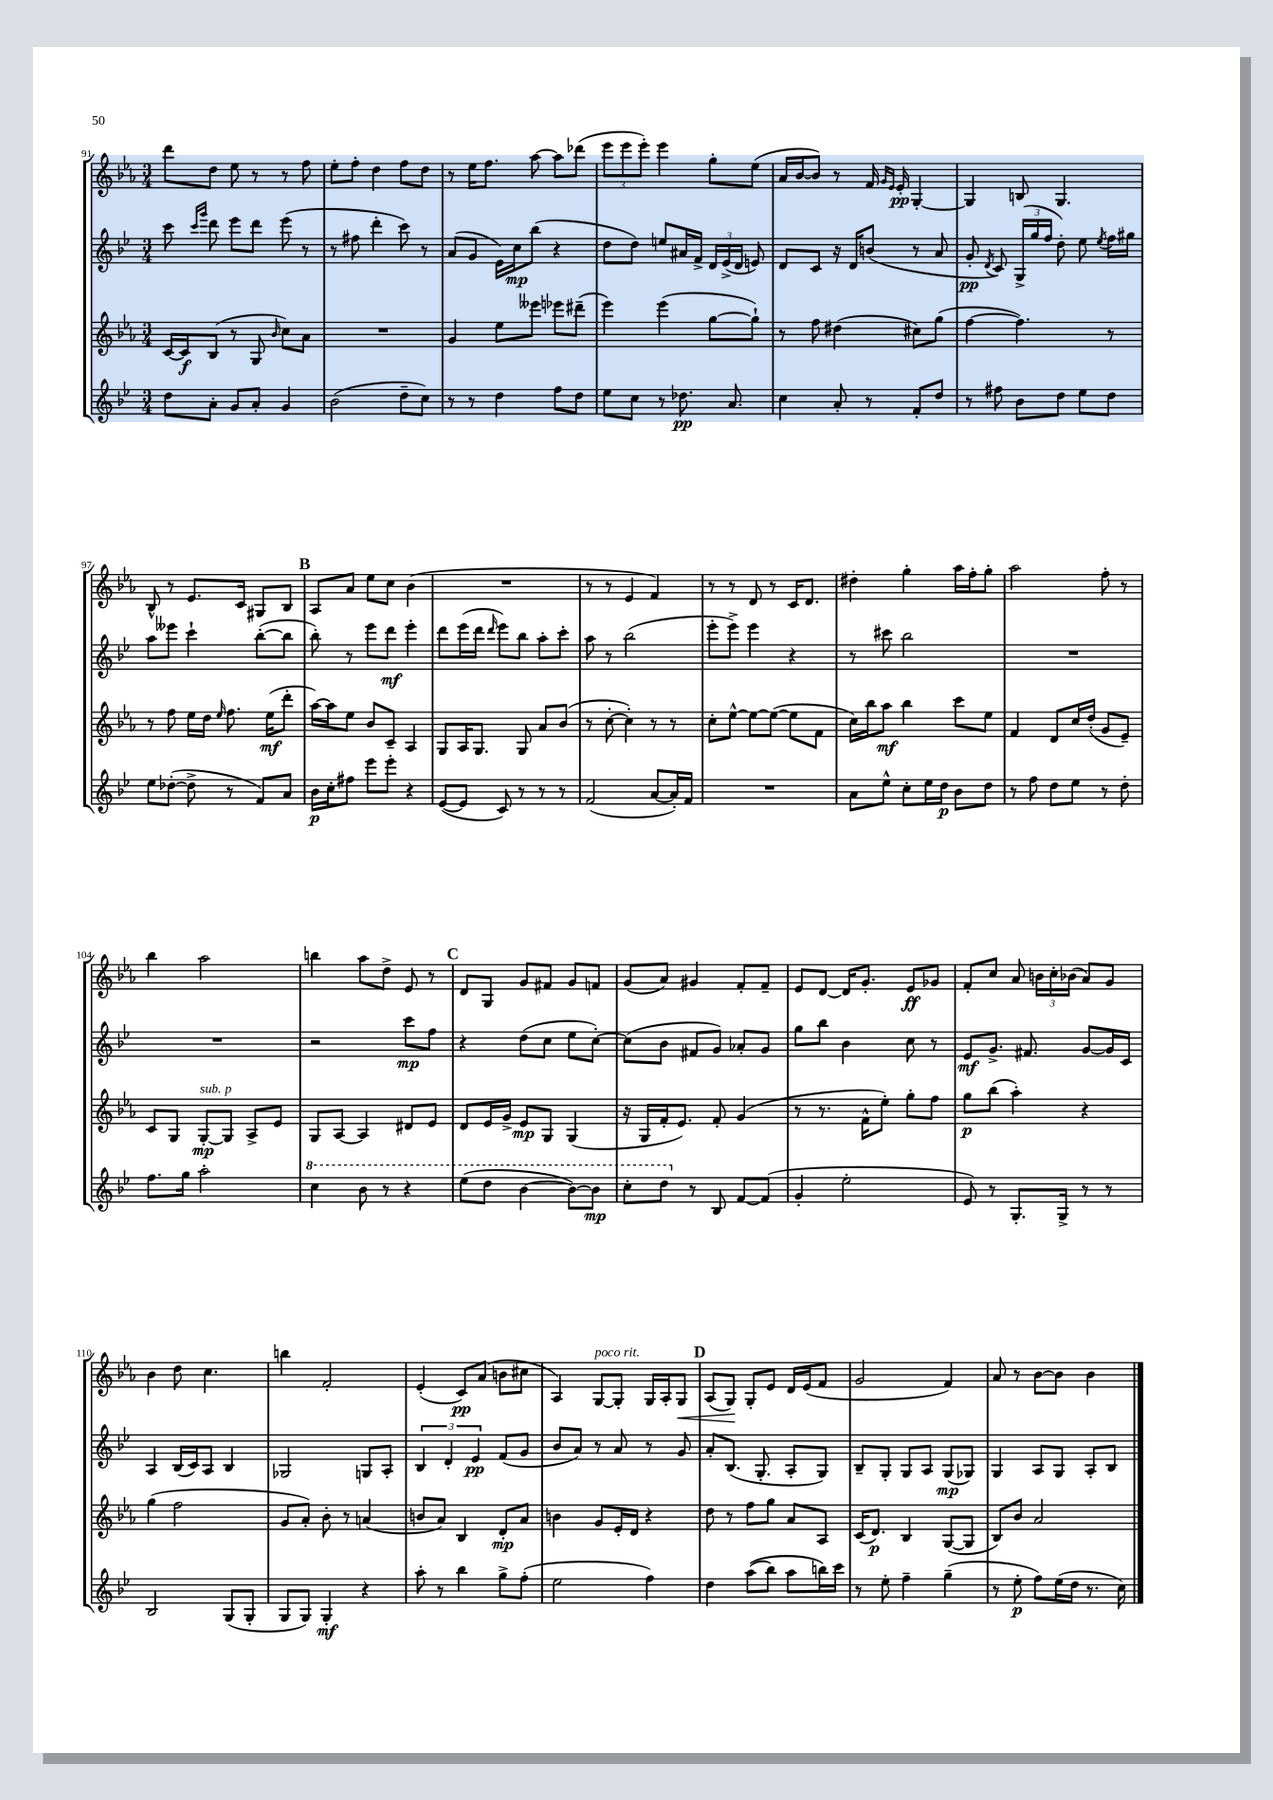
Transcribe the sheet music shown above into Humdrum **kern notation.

**kern	**kern	**kern	**kern
*staff4	*staff3	*staff2	*staff1
*clefG2	*clefG2	*clefG2	*clefG2
*k[b-e-]	*k[b-e-a-]	*k[b-e-]	*k[b-e-a-]
*M3/4	*M3/4	*M3/4	*M3/4
8dd\L	[16c/LL	8ccc\	8ddd\L
.	16c/]J	.	.
.	.	16qqccc/LL	.
.	.	16qqggg/JJ	.
8a'\J	(8B-/J	8ddd\	8dd\J
8g/L	8r	8eee-\L	8ee-\
8a'/J	8G/	8ddd\J	8r
.	16qqb-/	.	.
4g/	8cc\L)	(8eee-\	8r
.	8a-\J	8r	8ff\
=	=	=	=
(2b-\	2.r	8r	8ee-'\L
.	.	8ff#\	8ff'\J
.	.	4ddd'\	4dd\
8dd~\L	.	8ccc\)	8ff\L
8cc\J)	.	8r	8dd\J
=	=	=	=
8r	4g/	(8a/L	8r
8r	.	8g/J	16ee-\LK
.	.	.	8.ff\J
4dd\	8ee-\L	16e-\LL)	.
.	.	16cc\J	.
.	8eee--\J	(8bb-\J	[8aa-\
8ff\L	8eee-\L	4r	8aa-\]L
8dd\J	(8ddd#~\J	.	(8ddd-\J
=	=	=	=
8ee-\L	4eee-\)	8dd\L	12eee-\L
.	.	.	12eee-\
8cc\J	.	8dd\J)	.
.	.	.	12eee-'\J)
8r	(4eee-\	8ee/L	4eee-\
8.dd-\	.	16a#/L	.
.	.	16f^/JJ	.
.	[8gg\L	24d/LL	8gg'\L
.	.	(24e-^/	.
8.a/	.	.	.
.	.	24d/JJ	.
.	8gg`\]J)	8e/)	(8ee-\J
=	=	=	=
4cc\	8r	8d/L	16a-/LL
.	.	.	[16b-/J
.	8ff\	8c/J	8b-/]J)
8a'/	(4dd#\	16r	8r
.	.	16d/LK	.
8r	.	(8b/J	16f/
.	.	.	16qqg/LL
.	.	.	16qqe-/JJ
.	.	.	16e-'/
8f'/L	8cc#\L)	8r	[4G'/
8dd/J	(8gg\J	8a/	.
=	=	=	=
8r	[4ff\	8g'/	4G/]
.	.	8qd/	.
8ff#\	.	8c/)	.
8b-\L	4.ff\])	(24G^/LL	8B/
.	.	24gg/	.
.	.	24ff/JJ	.
8dd\J	.	8dd'\)	4.G/
8ee-\L	.	8ee-\	.
.	.	8qee-/	.
8dd\J	8r	16ff\LL	.
.	.	16gg#\JJ	.
=	=	=	=
8ee-\L	8r	8aa\L	8B-^^/
([8dd-'\J	8ff\	8eee--\J	8r
8dd-^\]	16ee-\LL	4ccc`\	8.e-/L
.	16dd\JJ	.	.
.	16qqee-/	.	.
8r	8.ff\	.	.
.	.	.	16c/Jk
8f/L)	.	([8bb-'\L	8G#/L
.	(16ee-\LK	.	.
8a/J	8ddd'\J	8bb-\]J	8B-/J
=	=	=	=
16b-\LL	[16aa-\LL)	8bb-'\)	8A-/L
16cc'\J	16aa-\]J	.	.
8ff#\J	8ee-\J	8r	8a-/J
8eee-\L	8b-/L	8eee-\L	8ee-\L
8eee-'\J	8c~/J	8ddd\J	8cc\J
4r	4A-/	4eee-'\	(4b-\
=	=	=	=
([8e-/L	8G/L	8ddd\L	2.r
8e-/]J	16A-/K	(16eee-\L	.
.	8.G/J	16ddd\JJ	.
.	.	16qqddd/	.
8c/)	.	8eee-\L)	.
8r	8G/	8bb-\J	.
8r	8a-/L	8aa'\L	.
8r	(8b-/J	8ccc'\J	.
=	=	=	=
(2f/	8r	8aa\	8r
.	[8cc'\	8r	8r
.	4cc'\])	(2bb-\	4e-/
[8a/L	8r	.	4f/)
16a'/]L)	8r	.	.
16f/JJ	.	.	.
=	=	=	=
2.r	8cc'\L	8eee-'\L	8r
.	[8ee-^^\J	8eee-^\J)	8r
.	8ee-\_L	4eee-\	8d/
.	(8ee-\_J	.	8r
.	8ee-\]L	4r	16c/LK
.	.	.	8.d/J
.	8f\J	.	.
=	=	=	=
8a\L	16cc\LL)	8r	4dd#'\
.	16bb-\J	.	.
8ee-^^\J	8aa-\J	8ccc#\	.
8cc'\L	4bb-\	2bb-\	4gg'\
16ee-\L	.	.	.
16dd\JJ	.	.	.
8b-\L	8ccc\L	.	16aa-\LL
.	.	.	16ff'\J
8dd\J	8ee-\J	.	8gg'\J
=	=	=	=
8r	4f/	2.r	2aa-\
8ff\	.	.	.
8dd\L	8d/L	.	.
8ee-\J	16cc/L	.	.
.	(16dd'/JJ	.	.
8r	8g/L	.	8ff'\
8dd'\	8e-~/J)	.	8r
=	=	=	=
8.ff\L	8c/L	2.r	4bb-\
.	8G/J	.	.
16gg\Jk	.	.	.
2aa'\	[8G'/L	.	2aa-\
.	8G/]J	.	.
.	8A-^/L	.	.
.	8e-/J	.	.
=	=	=	=
4ccc\	8G/L	2r	4bb\
.	[8A-/J	.	.
8bb-\	4A-/]	.	8aa-\L
8r	.	.	8dd^\J
4r	8d#/L	8ccc\L	8e-/
.	8e-/J	8ff\J	8r
=	=	=	=
(8eee-\L	8d/L	4r	8d/L
8ddd\J	16e-/L	.	8G/J
.	16g^/JJ	.	.
[4bb-\	8e-/L	(8dd\L	8g/L
.	8G/J	8cc\J	8f#/J
8bb-\_L)	(4G/	8ee-\L	8g/L
8bb-\]J	.	[8cc'\J)	8f/J
=	=	=	=
8ccc'\L	16r	(8cc\]L	(8g/L
.	16G/LL	.	.
8ddd\J	16f'/J	8b-\J	8a-/J)
.	8.e-/J)	.	.
8r	.	8f#/L	4g#/
8B-/	8f'/	8g/J)	.
[8f/L	(4g/	8a-'/L	8f'/L
(8f/]J	.	8g/J	8f~/J
=	=	=	=
4g'/	8r	8gg\L	8e-/L
.	8.r	8bb-\J	[8d/J
2ee-'\	.	4b-\	16d/]LK
.	16f^^\LK	.	8.g'/J
.	8ee-'\J)	.	.
.	8gg'\L	8cc\	8e-/L
.	8ff\J	8r	8g-/J
=	=	=	=
8e-/)	8gg\L	8e-/L	8f'/L
8r	(8bb-\J	8.g^/J	8cc/J
8.G'/L	4aa-'\)	.	8a-/
.	.	8.f#/	.
.	.	.	24b\LL
.	.	.	24cc'\
16G^/Jk	.	.	.
.	.	.	(24b-\JJ
8r	4r	[8g/L	8a-/L)
8r	.	16g/]L	8g/J
.	.	16c/JJ	.
=	=	=	=
2B-/	(4gg\	4A/	4b-\
.	2ff\	(16B-/LL	8dd\
.	.	16c/J)	.
.	.	8A/J	4.cc\
(8G/L	.	4B-/	.
8G'/J	.	.	.
=	=	=	=
8G/L	8g/L	2G-/	4bb\
8G/J)	8a-'/J)	.	.
4G'/	8b-'\	.	2f'/
.	8r	.	.
4r	(4a/	8G/L	.
.	.	8A'/J	.
=	=	=	=
8aa'\	8b/L	6B-/	(4e-'/
8r	8a-/J)	.	.
.	.	6d'/	.
4bb-\	4B-/	.	8c/L)
.	.	6e-/	.
.	.	.	(8a-/J
8gg^\L	8d'/L	(8f/L	8b\L
(8ff'\J	8a-/J	8g/J	8cc#\J
=	=	=	=
2ee-\	4b\	8b-/L	4A-/)
.	.	8a/J)	.
.	8g/L	8r	[8G/L
.	16e-'/L	8a/	8G'/]J
.	16d/JJ	.	.
4ff\)	4r	8r	16G/LL
.	.	.	16A-'/J
.	.	8g/	8G/J
=	=	=	=
4dd\	8dd\	8a'/L	(8A-/L
.	8r	(8.B-/J	8G/J)
&((8aa\L	8ff\L	.	8G'/L
.	.	8.G'/	.
8bb-\J)	8gg\J	.	8e-/J
8aa\L	8a-/L	8A'/L	16d/LL
.	.	.	(16e-/J
16bb\L&)	8A-/J	8G/J)	8f/J
16ccc\JJ	.	.	.
=	=	=	=
8r	(16c/LK	8B-~/L	2g/
.	8.d/J)	.	.
8ee-'\	.	8G'/J	.
4ff~\	4B-/	8G/L	.
.	.	8A/J	.
(4gg~\	([8G/L	(8G/L	4f/)
.	8G/]J	8G-/J)	.
=	=	=	=
8r	8B-/L)	4G/	8a-/
8ee-'\	8b-/J	.	8r
8ff\L)	2a-/	8A/L	[8b-\L
(16ee-\L	.	8G/J	8b-\]J
16dd\JJ	.	.	.
8.r	.	8A'/L	4b-\
.	.	8B-/J	.
16cc\)	.	.	.
==	==	==	==
*-	*-	*-	*-
